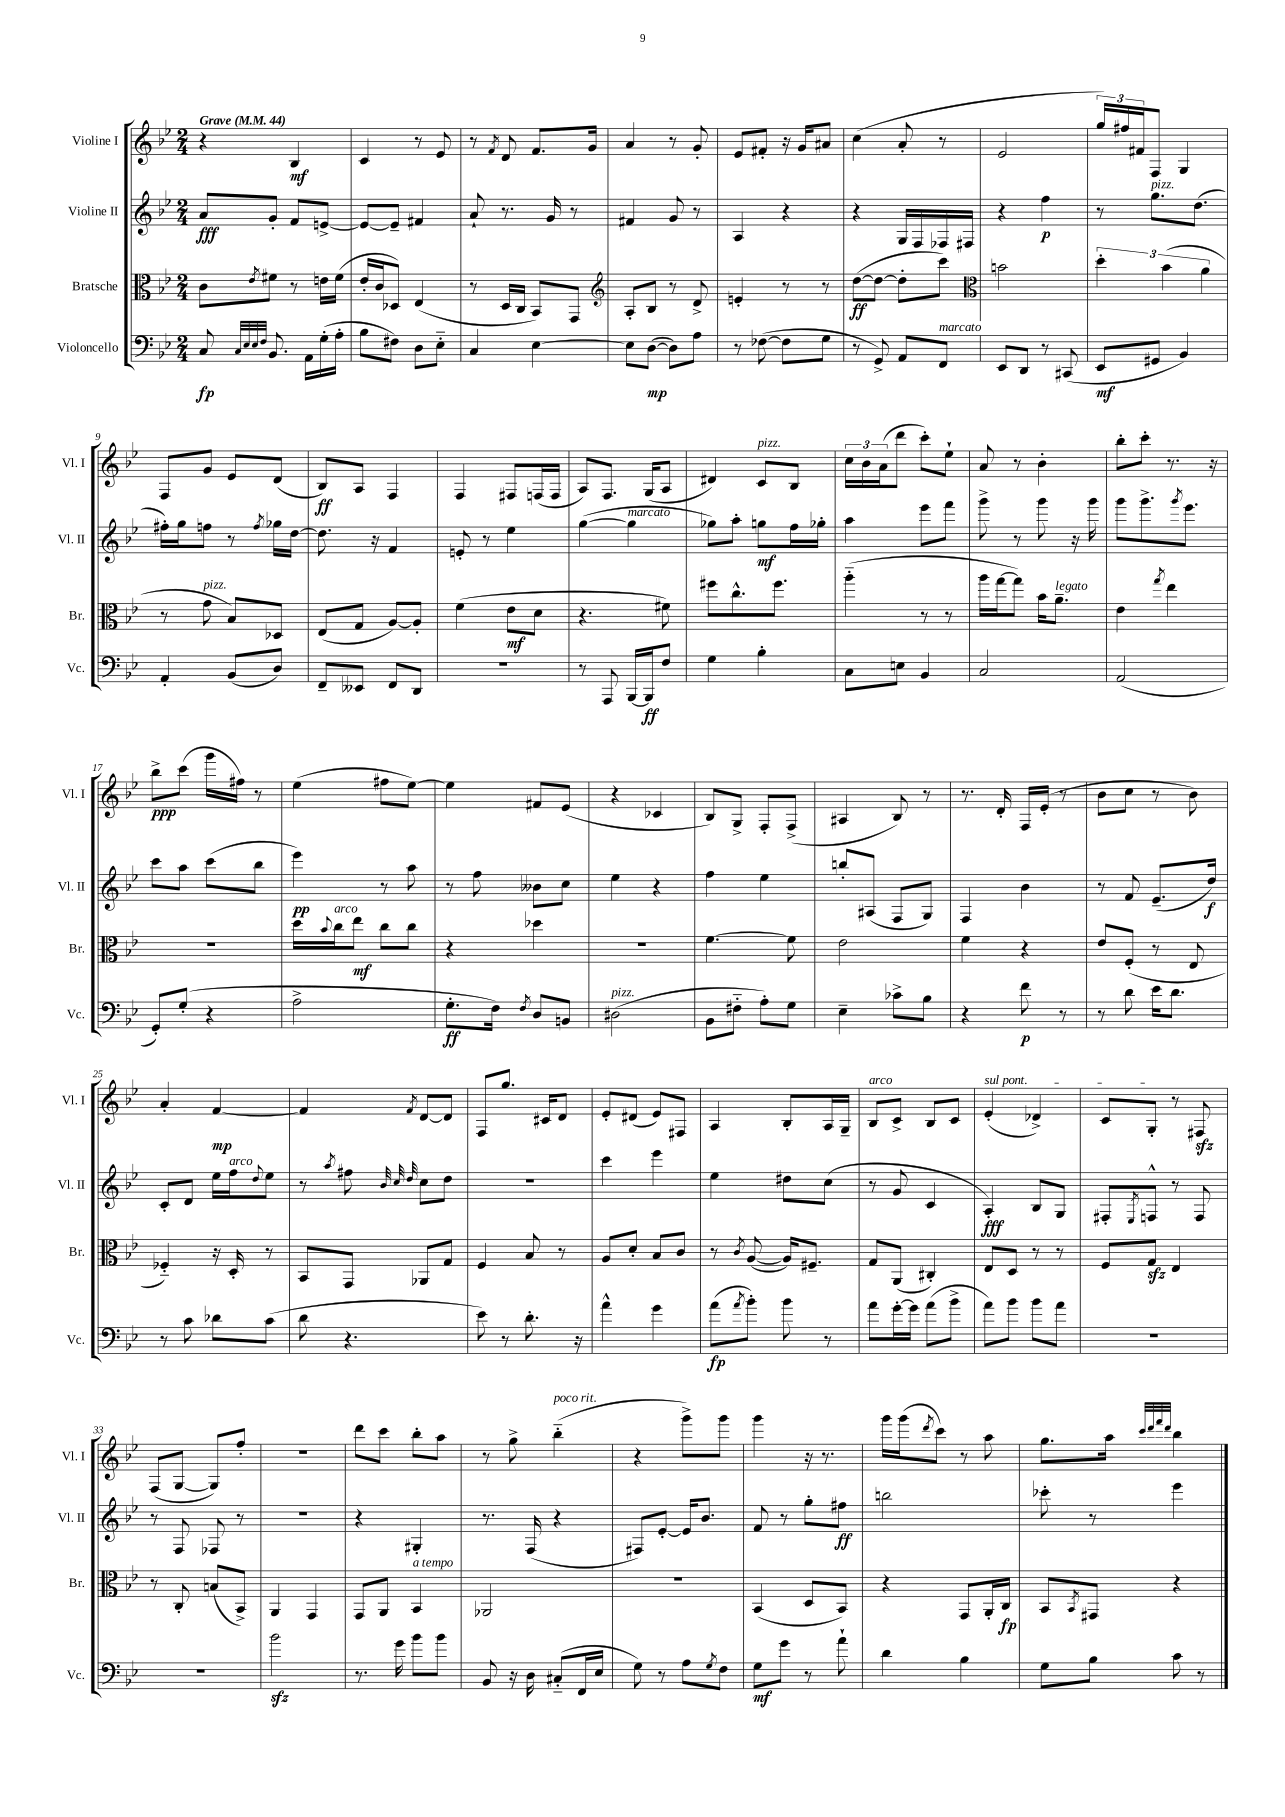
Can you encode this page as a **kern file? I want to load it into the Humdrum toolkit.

**kern	**dynam	**kern	**dynam	**kern	**dynam	**kern	**dynam
*part4	*part4	*part3	*part3	*part2	*part2	*part1	*part1
*staff4	*staff4	*staff3	*staff3	*staff2	*staff2	*staff1	*staff1
*I"Violoncello	*	*I"Bratsche	*	*I"Violine II	*	*I"Violine I	*
*I'Vc.	*	*I'Br.	*	*I'Vl. II	*	*I'Vl. I	*
*clefF4	*	*clefC3	*	*clefG2	*	*clefG2	*
*k[b-e-]	*	*k[b-e-]	*	*k[b-e-]	*	*k[b-e-]	*
*M2/4	*	*M2/4	*	*M2/4	*	*M2/4	*
*MM44	*	*MM44	*	*MM44	*	*MM44	*
=1	=1	=1	=1	=1	=1	=1	=1
!	!	!	!	!	!	!LO:TX:a:B:t=Grave	!
8C/	fp	8c\L	.	8a/L	fff	4r	.
32qqC/LLL	.	.	.	.	.	.	.
32qqE-/	.	.	.	.	.	.	.
32qqE-/	.	.	.	.	.	.	.
32qqF/JJJ	.	8qe-/	.	.	.	.	.
8.BB-/	.	8f#X\J	.	8g'/J	.	.	.
.	.	8r	.	8f/L	.	4B-/	mf
16AA\LL	.	.	.	.	.	.	.
(16G'\	.	16en\LL	.	[8en^/J	.	.	.
16A'\JJ	.	(16f#\JJ	.	.	.	.	.
=2	=2	=2	=2	=2	=2	=2	=2
8B-\L	.	16e-'/LL	.	8e/L_	.	4c/	.
.	.	16c/J	.	.	.	.	.
8F#X\J)	.	8D-X/J)	.	8e~/J]	.	.	.
8D\L	.	(4E-/	.	4f#X/	.	8r	.
8E-\J	.	.	.	.	.	8e-/	.
=3	=3	=3	=3	=3	=3	=3	=3
4C/	.	8r	.	8a`/	.	8r	.
.	.	.	.	.	.	8qf/	.
.	.	16D/LL	.	8.r	.	8d/	.
.	.	16C/JJ	.	.	.	.	.
[4E-\	.	8BB-/L)	.	.	.	8.f/L	.
.	.	.	.	16g/	.	.	.
.	.	8GG/J	.	8r	.	.	.
.	.	.	.	.	.	16g/Jk	.
=4	=4	=4	=4	=4	=4	=4	=4
*	*	*clefG2	*	*	*	*	*
8E-\L]	.	8A'/L	.	4f#X/	.	4a/	.
([8D\J	mp	8B-/J	.	.	.	.	.
8D\L])	.	8r	.	8g/	.	8r	.
8A\J	.	8d^/	.	8r	.	8g'/	.
=5	=5	=5	=5	=5	=5	=5	=5
8r	.	4en'/	.	4A/	.	8e-/L	.
([8F-X\	.	.	.	.	.	8f#X'/J	.
8F-\L]	.	8r	.	4r	.	16r	.
.	.	.	.	.	.	16g/KL	.
8G\J	.	8r	.	.	.	8a#X/J	.
=6	=6	=6	=6	=6	=6	=6	=6
8r	.	([8dd\L	ff	4r	.	(4cc\	.
8GG^/)	.	8dd\J_	.	.	.	.	.
8AA/L	.	8dd'\L]	.	16G/LL	.	8a'/	.
.	.	.	.	16F/	.	.	.
!LO:TX:a:i:t=marcato	!	!	!	!	!	!	!
8FF/J	.	8ccc\J)	.	16F-X/	.	8r	.
.	.	.	.	16F#X/JJ	.	.	.
=7	=7	=7	=7	=7	=7	=7	=7
*	*	*clefC3	*	*	*	*	*
8EE-/L	.	2bn\	.	4r	.	2e-/	.
8DD/J	.	.	.	.	.	.	.
8r	.	.	.	4ff\	p	.	.
(8CC#X/	.	.	.	.	.	.	.
=8	=8	=8	=8	=8	=8	=8	=8
8EE-/L	mf	6dd'\	.	8r	.	24gg/LL)	.
.	.	.	.	.	.	24ff#X/	.
.	.	.	.	.	.	24f#X/J	.
!	!	!	!	!LO:TX:a:i:t=pizz.	!	!	!
8GG#X/J	.	.	.	8.gg\L	.	8F/J	.
.	.	(6b-\	.	.	.	.	.
4BB-/)	.	.	.	.	.	4G/	.
.	.	.	.	(8.dd\J	.	.	.
.	.	6a\	.	.	.	.	.
!!LO:LB:g=z
=9	=9	=9	=9	=9	=9	=9	=9
4AA'/	.	8r	.	16ff#X'\LL)	.	8F/L	.
.	.	.	.	16gg\J	.	.	.
!	!	!LO:TX:a:i:t=pizz.	!	!	!	!	!
.	.	8g\	.	8ffn\J	.	8g/J	.
(8BB-/L	.	8B-/L)	.	8r	.	8e-/L	.
.	.	.	.	8qff/	.	.	.
8D/J)	.	8D-X/J	.	16gg-X\LL	.	(8d/J	.
.	.	.	.	[16dd\JJ	.	.	.
=10	=10	=10	=10	=10	=10	=10	=10
8FF~/L	.	(8E-/L	.	8.dd\]	.	8B-/L)	ff
8EE--X/J	.	8G/J	.	.	.	8A/J	.
.	.	.	.	16r	.	.	.
8FF/L	.	[8A/L)	.	4f/	.	4F/	.
8DD/J	.	8A'/J]	.	.	.	.	.
=11	=11	=11	=11	=11	=11	=11	=11
2r	.	(4f\	.	8en'/	.	4F/	.
.	.	.	.	8r	.	.	.
.	.	8e-\L	mf	4ee-\	.	8F#X/L	.
.	.	8d\J	.	.	.	(16Fn/L	.
.	.	.	.	.	.	16F/JJ	.
=12	=12	=12	=12	=12	=12	=12	=12
8r	.	4.r	.	([4gg\	.	8A/L)	.
8AAA/	.	.	.	.	.	8.F/J	.
!	!	!	!	!LO:TX:a:i:t=marcato	!	!	!
[16BBB-/LL	.	.	.	4gg\]	.	.	.
16BBB-/J]	ff	.	.	.	.	(16G/KL	.
8F/J	.	8f#X\)	.	.	.	8A/J	.
=13	=13	=13	=13	=13	=13	=13	=13
4G\	.	8ff#X\L	.	8gg-X\L)	.	4d#X/)	.
.	.	8.cc^^\	.	8aa'\J	.	.	.
!	!	!	!	!	!	!LO:TX:a:i:t=pizz.	!
4B-'\	.	.	.	8ggn\L	mf	8c/L	.
.	.	8.ff#\J	.	.	.	.	.
.	.	.	.	16ff\L	.	8B-/J	.
.	.	.	.	16gg-X'\JJ	.	.	.
=14	=14	=14	=14	=14	=14	=14	=14
8C\L	.	(4aa\	.	4aa\	.	24cc\LL	.
.	.	.	.	.	.	24b-\	.
.	.	.	.	.	.	(24a\J	.
8En\J	.	.	.	.	.	8ddd\J	.
4BB-/	.	8r	.	8eee-\L	.	8ccc'\L)	.
.	.	8r	.	8fff\J	.	8ee-`\J	.
=15	=15	=15	=15	=15	=15	=15	=15
2C/	.	16aa\LL	.	8ggg^\	.	8a/	.
.	.	[16gg\J	.	.	.	.	.
.	.	8gg\J])	.	8r	.	8r	.
.	.	16b-\KL	.	8ggg\	.	4b-'\	.
!	!	!LO:TX:a:i:t=legato	!	!	!	!	!
.	.	8.a~\J	.	.	.	.	.
.	.	.	.	16r	.	.	.
.	.	.	.	16ggg\	.	.	.
=16	=16	=16	=16	=16	=16	=16	=16
(2AA/	.	4e-\	.	8ggg\L	.	8bb-'\L	.
.	.	.	.	8.ggg^\	.	8ccc'\J	.
.	.	8qgg/	.	.	.	.	.
.	.	4ee-\	.	.	.	8.r	.
.	.	.	.	8qggg/	.	.	.
.	.	.	.	8.eee-\J	.	.	.
.	.	.	.	.	.	16r	.
!!LO:LB:g=z
=17	=17	=17	=17	=17	=17	=17	=17
8GG'/L)	.	2r	.	8ccc\L	.	8bb-^\L	ppp
(8G'/J	.	.	.	8aa\J	.	(8ccc\J	.
4r	.	.	.	(8ccc\L	.	16ggg\LL	.
.	.	.	.	.	.	16ff#X\JJ)	.
.	.	.	.	8bb-\J	.	8r	.
=18	=18	=18	=18	=18	=18	=18	=18
2A^\	.	16dd\LL	.	4eee-\)	pp	(4ee-\	.
.	.	8qqb-/	.	.	.	.	.
!	!	!LO:TX:a:i:t=arco	!	!	!	!	!
.	.	16cc\J	.	.	.	.	.
.	.	8ee-\J	mf	.	.	.	.
.	.	8cc\L	.	8r	.	8ff#X\L	.
.	.	8cc\J	.	8aa\	.	[8ee-\J)	.
=19	=19	=19	=19	=19	=19	=19	=19
8.G'\L	ff	4r	.	8r	.	4ee-\]	.
.	.	.	.	8ff\	.	.	.
16F\Jk)	.	.	.	.	.	.	.
8qF/	.	.	.	.	.	.	.
8D/L	.	4dd-X\	.	8b--X\L	.	8f#X/L	.
8BBn/J	.	.	.	8cc\J	.	(8e-/J	.
=20	=20	=20	=20	=20	=20	=20	=20
!LO:TX:a:i:t=pizz.	!	!	!	!	!	!	!
(2D#X\	.	2r	.	4ee-\	.	4r	.
.	.	.	.	4r	.	4c-X/	.
=21	=21	=21	=21	=21	=21	=21	=21
8BB-\L	.	[4.f\	.	4ff\	.	8B-/L)	.
8F#X\J	.	.	.	.	.	8G^/J	.
8A'\L)	.	.	.	4ee-\	.	8F'/L	.
8G\J	.	8f\]	.	.	.	(8F^/J	.
=22	=22	=22	=22	=22	=22	=22	=22
4E-~\	.	2e-\	.	8bbn'/L	.	4A#X/	.
.	.	.	.	(8A#X/J	.	.	.
8c-X^\L	.	.	.	8F/L	.	8B-/)	.
8B-\J	.	.	.	8G/J)	.	8r	.
=23	=23	=23	=23	=23	=23	=23	=23
4r	.	4f\	.	4F/	.	8.r	.
.	.	.	.	.	.	16d'/	.
8f\	p	4r	.	4b-\	.	16F/LL	.
.	.	.	.	.	.	(16e-'/JJ	.
8r	.	.	.	.	.	8r	.
=24	=24	=24	=24	=24	=24	=24	=24
8r	.	8e-/L	.	8r	.	8b-\L	.
8d\	.	(8F'/J	.	8f/	.	8cc\J	.
16e-\KL	.	8r	.	(8.e-~/L	.	8r	.
8.d\J	.	.	.	.	.	.	.
.	.	8E-/	.	.	.	8b-\)	.
.	.	.	.	16dd/Jk)	f	.	.
!!LO:LB:g=z
=25	=25	=25	=25	=25	=25	=25	=25
8r	.	4F-X/)	.	8c'/L	.	4a'/	.
8c\	.	.	.	8d/J	.	.	.
8d-X\L	.	16r	.	16ee-\LL	.	[4f/	mp
!	!	!	!	!LO:TX:a:i:t=arco	!	!	!
.	.	16D'/	.	16ff\J	.	.	.
.	.	.	.	8qqdd/	.	.	.
(8c\J	.	8r	.	8ee-\J	.	.	.
=26	=26	=26	=26	=26	=26	=26	=26
8d\	.	8BB-/L	.	8r	.	4f/]	.
.	.	.	.	8qaa/	.	.	.
4.r	.	8GG/J	.	8ff#X\	.	.	.
.	.	.	.	32qqb-/	.	.	.
.	.	.	.	32qqcc/	.	.	.
.	.	.	.	32qqdd/	.	8qf/	.
.	.	8AA-X/L	.	8cc\L	.	[8d/L	.
.	.	8G/J	.	8dd\J	.	8d/J]	.
=27	=27	=27	=27	=27	=27	=27	=27
8e-\)	.	4F/	.	2r	.	8F/L	.
8r	.	.	.	.	.	8.gg/J	.
8.d'\	.	8B-/	.	.	.	.	.
.	.	.	.	.	.	16c#X/KL	.
.	.	8r	.	.	.	8d/J	.
16r	.	.	.	.	.	.	.
=28	=28	=28	=28	=28	=28	=28	=28
4a^^\	.	8A/L	.	4ccc\	.	8e-'/L	.
.	.	8d'/J	.	.	.	(8d#X/J	.
4g\	.	8B-/L	.	4eee-\	.	8e-/L)	.
.	.	8c/J	.	.	.	8F#X/J	.
=29	=29	=29	=29	=29	=29	=29	=29
(8a\L	fp	8r	.	4ee-\	.	4A/	.
8qa/	.	8qc/	.	.	.	.	.
8b-'\J)	.	([8A/	.	.	.	.	.
8b-\	.	16A/KL])	.	8dd#X\L	.	8B-'/L	.
.	.	8.F#X~/J	.	.	.	.	.
8r	.	.	.	(8cc\J	.	16A/L	.
.	.	.	.	.	.	16G~/JJ	.
=30	=30	=30	=30	=30	=30	=30	=30
!	!	!	!	!	!	!LO:TX:a:i:t=arco	!
8a\L	.	8G/L	.	8r	.	8B-/L	.
[16g'\L	.	(8AA/J	.	8g/	.	8c^/J	.
16g\JJ]	.	.	.	.	.	.	.
(8a\L	.	4C#X'/)	.	4c/	.	8B-/L	.
8b-^\J	.	.	.	.	.	8c/J	.
=31	=31	=31	=31	=31	=31	=31	=31
!	!	!	!	!	!	!LO:TX:a:i:t=sul pont.	!
8a\L)	.	8E-/L	.	4A'/)	fff	(4e-'/	.
8b-\J	.	8D/J	.	.	.	.	.
8b-\L	.	8r	.	8B-/L	.	4d-X^/)	.
8a\J	.	8r	.	8G/J	.	.	.
=32	=32	=32	=32	=32	=32	=32	=32
2r	.	8F/L	.	8F#X'/L	.	8c/L	.
.	.	.	.	8qE-/	.	.	.
.	.	8Gzz/J	.	8Fn^^/J	.	8G'/J	.
.	.	4E-/	.	8r	.	8r	.
.	.	.	.	8F/	.	8F#Xzz/	.
!!LO:LB:g=z
=33	=33	=33	=33	=33	=33	=33	=33
2r	.	8r	.	8r	.	(8F/L	.
.	.	8C'/	.	8F/	.	[8G/J	.
.	.	(8Bn/L	.	8F-X/	.	8G/L])	.
.	.	8BB-^/J)	.	8r	.	8ff'/J	.
=34	=34	=34	=34	=34	=34	=34	=34
2b-zz\	.	4AA/	.	2r	.	2r	.
.	.	4GG/	.	.	.	.	.
=35	=35	=35	=35	=35	=35	=35	=35
8.r	.	8GG/L	.	4r	.	8ddd\L	.
.	.	8AA/J	.	.	.	8ccc\J	.
16g\	.	.	.	.	.	.	.
!	!	!LO:TX:a:i:t=a tempo	!	!	!	!	!
8b-\L	.	4BB-/	.	4G#X'/	.	8bb-'\L	.
8b-\J	.	.	.	.	.	8aa\J	.
=36	=36	=36	=36	=36	=36	=36	=36
8BB-/	.	2AA-X/	.	8.r	.	8r	.
16r	.	.	.	.	.	8gg^\	.
16D\	.	.	.	(16F/	.	.	.
!	!	!	!	!	!	!LO:TX:a:i:t=poco rit.	!
(8C#X/L	.	.	.	4r	.	(4bb-\	.
16FF/L	.	.	.	.	.	.	.
16E-/JJ	.	.	.	.	.	.	.
=37	=37	=37	=37	=37	=37	=37	=37
8G\)	.	2r	.	8F#X/L)	.	4r	.
8r	.	.	.	[8e-'/J	.	.	.
8A\L	.	.	.	16e-/KL]	.	8ggg^\L)	.
.	.	.	.	8.b-/J	.	.	.
8qG/	.	.	.	.	.	.	.
8F\J	.	.	.	.	.	8ggg\J	.
=38	=38	=38	=38	=38	=38	=38	=38
8G\L	mf	(4BB-/	.	8f/	.	4ggg\	.
8g\J	.	.	.	8r	.	.	.
8r	.	8D/L	.	8gg'\L	.	16r	.
.	.	.	.	.	.	8.r	.
8a`\	.	8BB-/J)	.	8ff#X\J	ff	.	.
=39	=39	=39	=39	=39	=39	=39	=39
4d\	.	4r	.	2bbn\	.	16ggg\LL	.
.	.	.	.	.	.	(16ggg\J	.
.	.	.	.	.	.	8qddd/	.
.	.	.	.	.	.	8ccc\J)	.
4B-\	.	8GG/L	.	.	.	8r	.
.	.	16AA'/L	.	.	.	8aa\	.
.	.	16C/JJ	fp	.	.	.	.
=40	=40	=40	=40	=40	=40	=40	=40
8G\L	.	8BB-/L	.	8ccc-X'\	.	8.gg\L	.
.	.	8qBB-/	.	.	.	.	.
8B-\J	.	8GG#X/J	.	8r	.	.	.
.	.	.	.	.	.	16aa\Jk	.
.	.	.	.	.	.	32qqccc/LLL	.
.	.	.	.	.	.	32qqddd/	.
.	.	.	.	.	.	32qqfff/	.
.	.	.	.	.	.	32qqddd/JJJ	.
8c\	.	4r	.	4eee-\	.	4bb-\	.
8r	.	.	.	.	.	.	.
==	==	==	==	==	==	==	==
*-	*-	*-	*-	*-	*-	*-	*-
